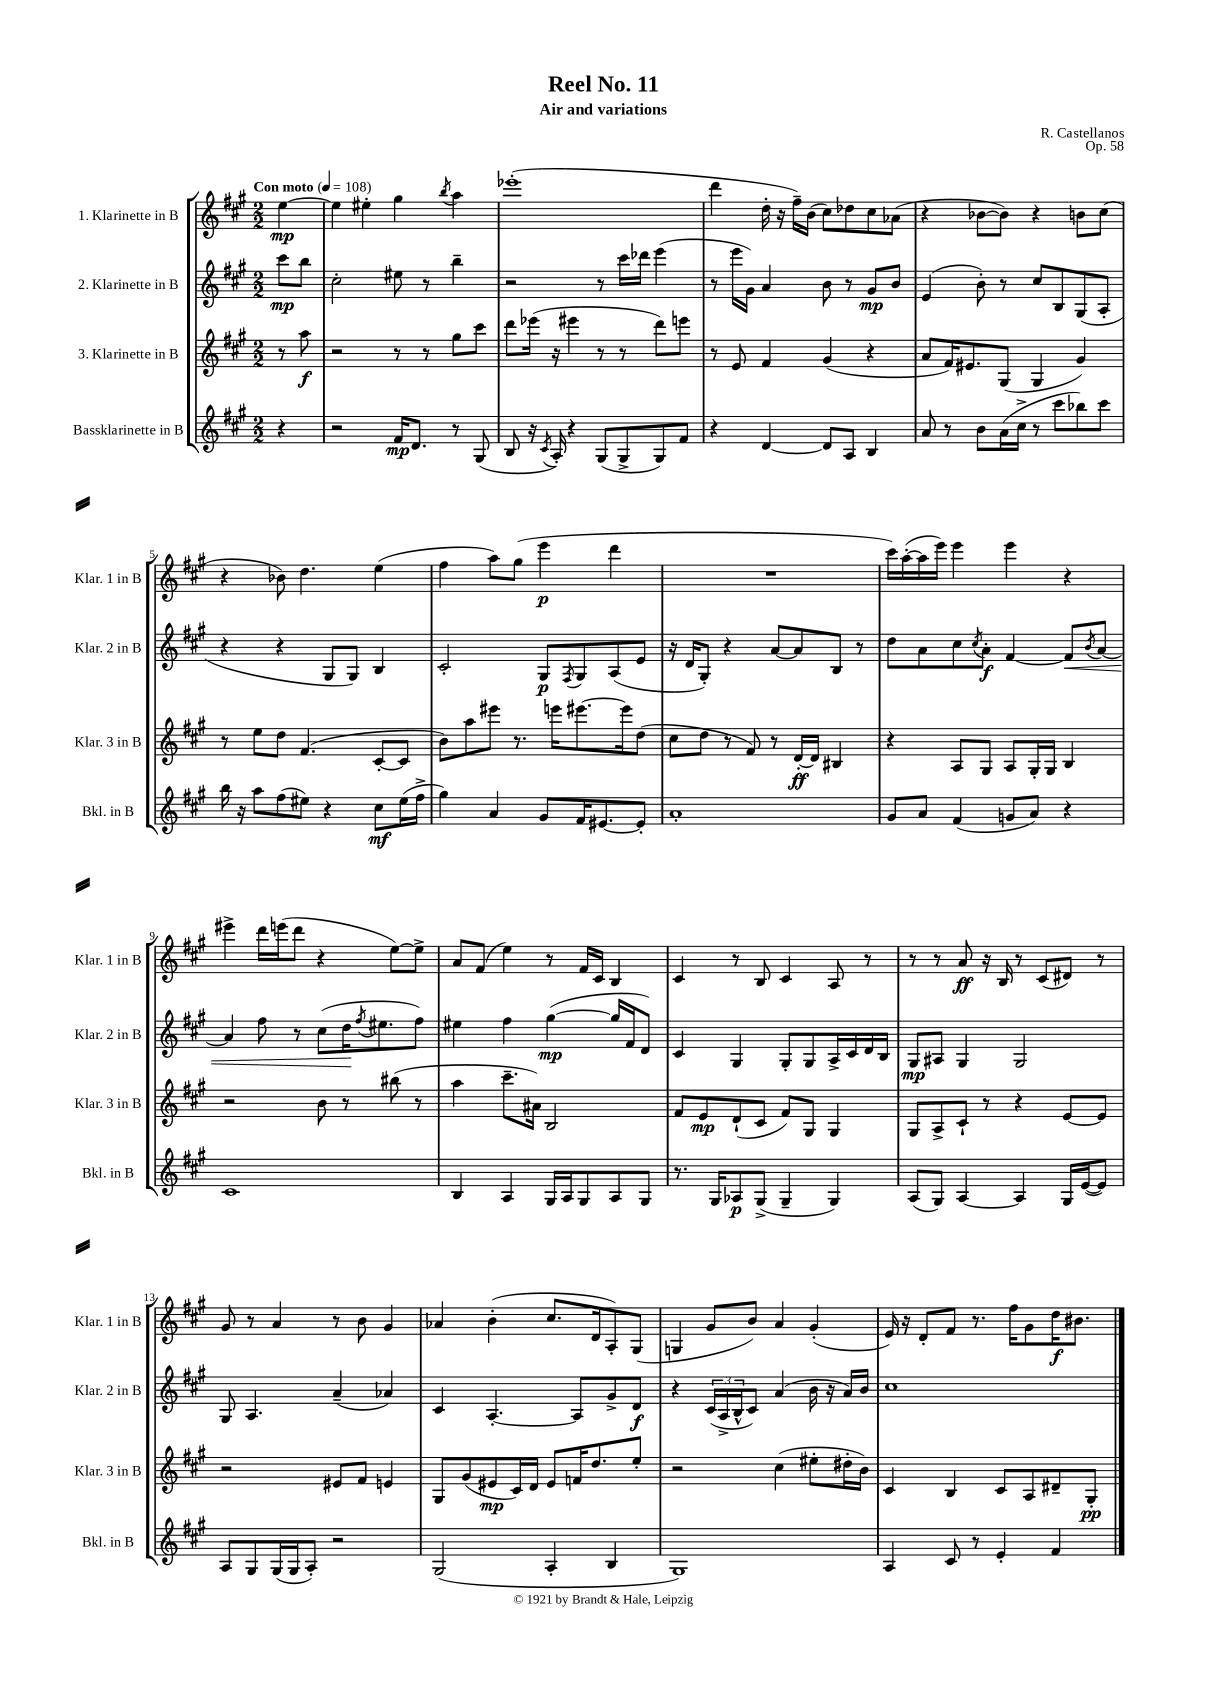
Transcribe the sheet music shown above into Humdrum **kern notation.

**kern	**dynam	**kern	**dynam	**kern	**dynam	**kern	**dynam
*part4	*part4	*part3	*part3	*part2	*part2	*part1	*part1
*staff4	*staff4	*staff3	*staff3	*staff2	*staff2	*staff1	*staff1
*I"Bassklarinette in B	*	*I"3. Klarinette in B	*	*I"2. Klarinette in B	*	*I"1. Klarinette in B	*
*I'Bkl. in B	*	*I'Klar. 3 in B	*	*I'Klar. 2 in B	*	*I'Klar. 1 in B	*
*clefG2	*	*clefG2	*	*clefG2	*	*clefG2	*
*k[f#c#g#]	*	*k[f#c#g#]	*	*k[f#c#g#]	*	*k[f#c#g#]	*
*M2/2	*	*M2/2	*	*M2/2	*	*M2/2	*
*MM108	*	*MM108	*	*MM108	*	*MM108	*
=	=	=	=	=	=	=	=
!	!	!	!	!	!	!LO:TX:a:B:t=Con moto	!
4r	.	8r	.	8ccc#\L	mp	[4ee\	mp
.	.	8aa\	f	8bb\J	.	.	.
=1	=1	=1	=1	=1	=1	=1	=1
2r	.	2r	.	2cc#'\	.	4ee\]	.
.	.	.	.	.	.	4ee#X'\	.
16f#/KL	mp	8r	.	8ee#X\	.	4gg#\	.
8.d/J	.	.	.	.	.	.	.
.	.	8r	.	8r	.	.	.
.	.	.	.	.	.	8qbb/	.
8r	.	8gg#\L	.	4bb~\	.	4aa\	.
(8G#/	.	8ccc#\J	.	.	.	.	.
=2	=2	=2	=2	=2	=2	=2	=2
8B/	.	8ddd\L	.	2r	.	(1eee-X'	.
16r	.	(16eee-X\Jk	.	.	.	.	.
8qc#/	.	.	.	.	.	.	.
16A'/)	.	16r	.	.	.	.	.
4r	.	4eee#X\	.	.	.	.	.
(8G#/L	.	8r	.	8r	.	.	.
8G#^/	.	8r	.	16ccc#\LL	.	.	.
.	.	.	.	16ddd-X\JJ	.	.	.
8G#/)	.	8ddd\L)	.	(4eee\	.	.	.
8f#/J	.	8eeen\J	.	.	.	.	.
=3	=3	=3	=3	=3	=3	=3	=3
4r	.	8r	.	8r	.	4ddd\	.
.	.	8e/	.	16eee\LL	.	.	.
.	.	.	.	16g#\JJ)	.	.	.
[4d/	.	4f#/	.	4a/	.	16dd'\	.
.	.	.	.	.	.	16r	.
.	.	.	.	.	.	16ff#~\LL)	.
.	.	.	.	.	.	(16b\JJ	.
8d/L]	.	(4g#/	.	8b\	.	8cc#\L)	.
8A/J	.	.	.	8r	.	8dd-X\	.
4B/	.	4r	.	8g#/L	mp	8cc#\	.
.	.	.	.	8b/J	.	(8a-X\J	.
=4	=4	=4	=4	=4	=4	=4	=4
8a/	.	8a/L	.	(4e/	.	4r	.
8r	.	16f#/K)	.	.	.	.	.
.	.	8.e#X/	.	.	.	.	.
8b\L	.	.	.	8b'\)	.	[8b-X\L	.
(16a\L	.	(8G#/J	.	8r	.	8b-\J])	.
16cc#^\JJ	.	.	.	.	.	.	.
8r	.	4G#/	.	8cc#/L	.	4r	.
8ccc#\L	.	.	.	8B/	.	.	.
8bb-X\)	.	4g#/)	.	(8G#/	.	8bn\L	.
8ccc#\J	.	.	.	8A'/J	.	(8cc#\J	.
!!LO:LB:g=z
=5	=5	=5	=5	=5	=5	=5	=5
16bb\	.	8r	.	4r	.	4r	.
16r	.	.	.	.	.	.	.
8aa\L	.	8ee\L	.	.	.	.	.
(8ff#\	.	8dd\J	.	4r	.	8b-X\)	.
8ee#X\J)	.	(4.f#/	.	.	.	4.dd\	.
4r	.	.	.	8G#/L	.	.	.
.	.	.	.	8G#/J)	.	.	.
8cc#\L	mf	[8c#'/L	.	4B/	.	(4ee\	.
(16ee#\L	.	8c#/J]	.	.	.	.	.
16ff#^\JJ	.	.	.	.	.	.	.
=6	=6	=6	=6	=6	=6	=6	=6
4gg#\)	.	8b\L)	.	2c#'/	.	4ff#\	.
.	.	8aa\	.	.	.	.	.
4a/	.	8eee#X\J	.	.	.	8aa\L)	.
.	.	8.r	.	.	.	(8gg#\J	.
8g#/L	.	.	.	8G#/L	p	4eee\	p
.	.	16eeen\KL	.	.	.	.	.
.	.	.	.	8qF#/	.	.	.
16f#/K	.	[8.eee#X\	.	8G#/	.	.	.
[8.e#X/	.	.	.	.	.	.	.
.	.	.	.	(8A/	.	4ddd\	.
.	.	16eee#\k]	.	.	.	.	.
8e#'/J]	.	(8dd\J	.	8e/J	.	.	.
=7	=7	=7	=7	=7	=7	=7	=7
1a'	.	8cc#\L	.	16r	.	1r	.
.	.	.	.	16d/KL	.	.	.
.	.	8dd\J	.	8G#'/J)	.	.	.
.	.	8r	.	4r	.	.	.
.	.	8f#/)	.	.	.	.	.
.	.	8r	.	[8a/L	.	.	.
.	.	[16d'/LL	ff	8a/]	.	.	.
.	.	16d/JJ]	.	.	.	.	.
.	.	4B#X/	.	8B/J	.	.	.
.	.	.	.	8r	.	.	.
=8	=8	=8	=8	=8	=8	=8	=8
8g#/L	.	4r	.	8dd\L	.	16ccc#\LL)	.
.	.	.	.	.	.	([16aa'\	.
8a/J	.	.	.	8a\	.	16aa\]	.
.	.	.	.	.	.	16eee\JJ)	.
(4f#/	.	8A/L	.	8cc#\	.	4eee\	.
.	.	.	.	8qcc#/	.	.	.
.	.	8G#/J	.	8a'\J	f	.	.
8gn/L	.	8A/L	.	[4f#/	.	4eee\	.
8a/J)	.	16G#'/L	.	.	.	.	.
.	.	16G#/JJ	.	.	.	.	.
!	!	!	!	!	!LO:HP:b	!	!
4r	.	4B/	.	8f#/L]	<	4r	.
.	.	.	.	8qb/	.	.	.
.	.	.	.	[8a/J	.	.	.
!!LO:LB:g=z
=9	=9	=9	=9	=9	=9	=9	=9
1c#	.	2r	.	4a/]	.	4eee#X^\	.
.	.	.	.	8ff#\	.	16ddd\LL	.
.	.	.	.	.	.	(16eeen\J	.
.	.	.	.	8r	.	8ddd\J	.
.	.	8b\	.	(8cc#\L	.	4r	.
.	.	8r	.	16dd\K	.	.	.
.	.	.	.	8qff#/	.	.	.
.	.	.	.	8.ee#X\	[	.	.
.	.	(8bb#X\	.	.	.	[8ee\L)	.
.	.	8r	.	8ff#\J)	.	8ee^\J]	.
=10	=10	=10	=10	=10	=10	=10	=10
4B/	.	4aa\	.	4ee#X\	.	8a/L	.
.	.	.	.	.	.	(8f#/J	.
4A/	.	8.ccc#~\L	.	4ff#\	.	4ee\)	.
.	.	16a#X\Jk)	.	.	.	.	.
16G#/LL	.	2B/	.	([4gg#\	mp	8r	.
16A/J	.	.	.	.	.	.	.
8G#/	.	.	.	.	.	16f#/LL	.
.	.	.	.	.	.	16c#/JJ	.
8A/	.	.	.	16gg#/LL]	.	4B/	.
.	.	.	.	16f#/J	.	.	.
8G#/J	.	.	.	8d/J)	.	.	.
=11	=11	=11	=11	=11	=11	=11	=11
8.r	.	8f#/L	.	4c#/	.	4c#/	.
.	.	8e/	mp	.	.	.	.
16G#/KL	.	.	.	.	.	.	.
8A-X/	p	(8d`/	.	4G#/	.	8r	.
(8G#^/J	.	8c#/J	.	.	.	8B/	.
4G#~/	.	8f#/L)	.	8G#'/L	.	4c#/	.
.	.	8G#/J	.	8G#/	.	.	.
4G#/)	.	4G#/	.	16A^/L	.	8A/	.
.	.	.	.	16c#/	.	.	.
.	.	.	.	16d/	.	8r	.
.	.	.	.	16B/JJ	.	.	.
=12	=12	=12	=12	=12	=12	=12	=12
(8A/L	.	8G#/L	.	8G#/L	mp	8r	.
8G#/J)	.	8A^/	.	8A#X/J	.	8r	.
[4A/	.	8c#`/J	.	4G#/	.	8a/	ff
.	.	8r	.	.	.	16r	.
.	.	.	.	.	.	16B/	.
4A/]	.	4r	.	2G#/	.	8r	.
.	.	.	.	.	.	(8c#/L	.
16G#/LL	.	[8e/L	.	.	.	8d#X/J)	.
([16e/J	.	.	.	.	.	.	.
8e/J])	.	8e/J]	.	.	.	8r	.
!!LO:LB:g=z
=13	=13	=13	=13	=13	=13	=13	=13
8A/L	.	2r	.	8G#/	.	8g#/	.
8G#/	.	.	.	4.A/	.	8r	.
(16G#/L	.	.	.	.	.	4a/	.
16G#/J	.	.	.	.	.	.	.
8A'/J)	.	.	.	.	.	.	.
2r	.	8e#X/L	.	(4a~/	.	8r	.
.	.	8f#/J	.	.	.	8b\	.
.	.	4en/	.	4a-X/)	.	4g#/	.
=14	=14	=14	=14	=14	=14	=14	=14
(2G#/	.	8G#/L	.	4c#/	.	4a-X/	.
.	.	(8g#/	.	.	.	.	.
.	.	8e#X/	mp	[4.A'/	.	(4b'\	.
.	.	16c#/L)	.	.	.	.	.
.	.	16d/JJ	.	.	.	.	.
4A'/	.	8e#/L	.	.	.	8.cc#/L	.
.	.	16fn/K	.	8A/L]	.	.	.
.	.	8.dd/	.	.	.	16d/k	.
4B/	.	.	.	8g#^/	.	8A'/)	.
.	.	8ee'/J	.	8d/J	f	(8G#/J	.
=15	=15	=15	=15	=15	=15	=15	=15
1G#)	.	2r	.	4r	.	4Gn/	.
.	.	.	.	(24c#/LL	.	8g#/L	.
.	.	.	.	24A^/	.	.	.
.	.	.	.	24B^^/J	.	.	.
.	.	.	.	8c#/J)	.	8b/J)	.
.	.	(4cc#\	.	(4a/	.	4a/	.
.	.	8ee#X'\L	.	16b\	.	(4g#'/	.
.	.	.	.	16r	.	.	.
.	.	16dd#X'\L	.	16a/LL)	.	.	.
.	.	16b\JJ)	.	16b/JJ	.	.	.
=16	=16	=16	=16	=16	=16	=16	=16
4A/	.	4c#/	.	1cc#	.	16e/)	.
.	.	.	.	.	.	16r	.
.	.	.	.	.	.	8d'/L	.
8c#/	.	4B/	.	.	.	8f#/J	.
8r	.	.	.	.	.	8.r	.
4e'/	.	8c#/L	.	.	.	.	.
.	.	.	.	.	.	16ff#\KL	.
.	.	8A/	.	.	.	8g#\	.
4f#/	.	8d#X~/	.	.	.	16dd\K	f
.	.	.	.	.	.	8.b#X\J	.
.	.	8G#'/J	pp	.	.	.	.
==	==	==	==	==	==	==	==
*-	*-	*-	*-	*-	*-	*-	*-
